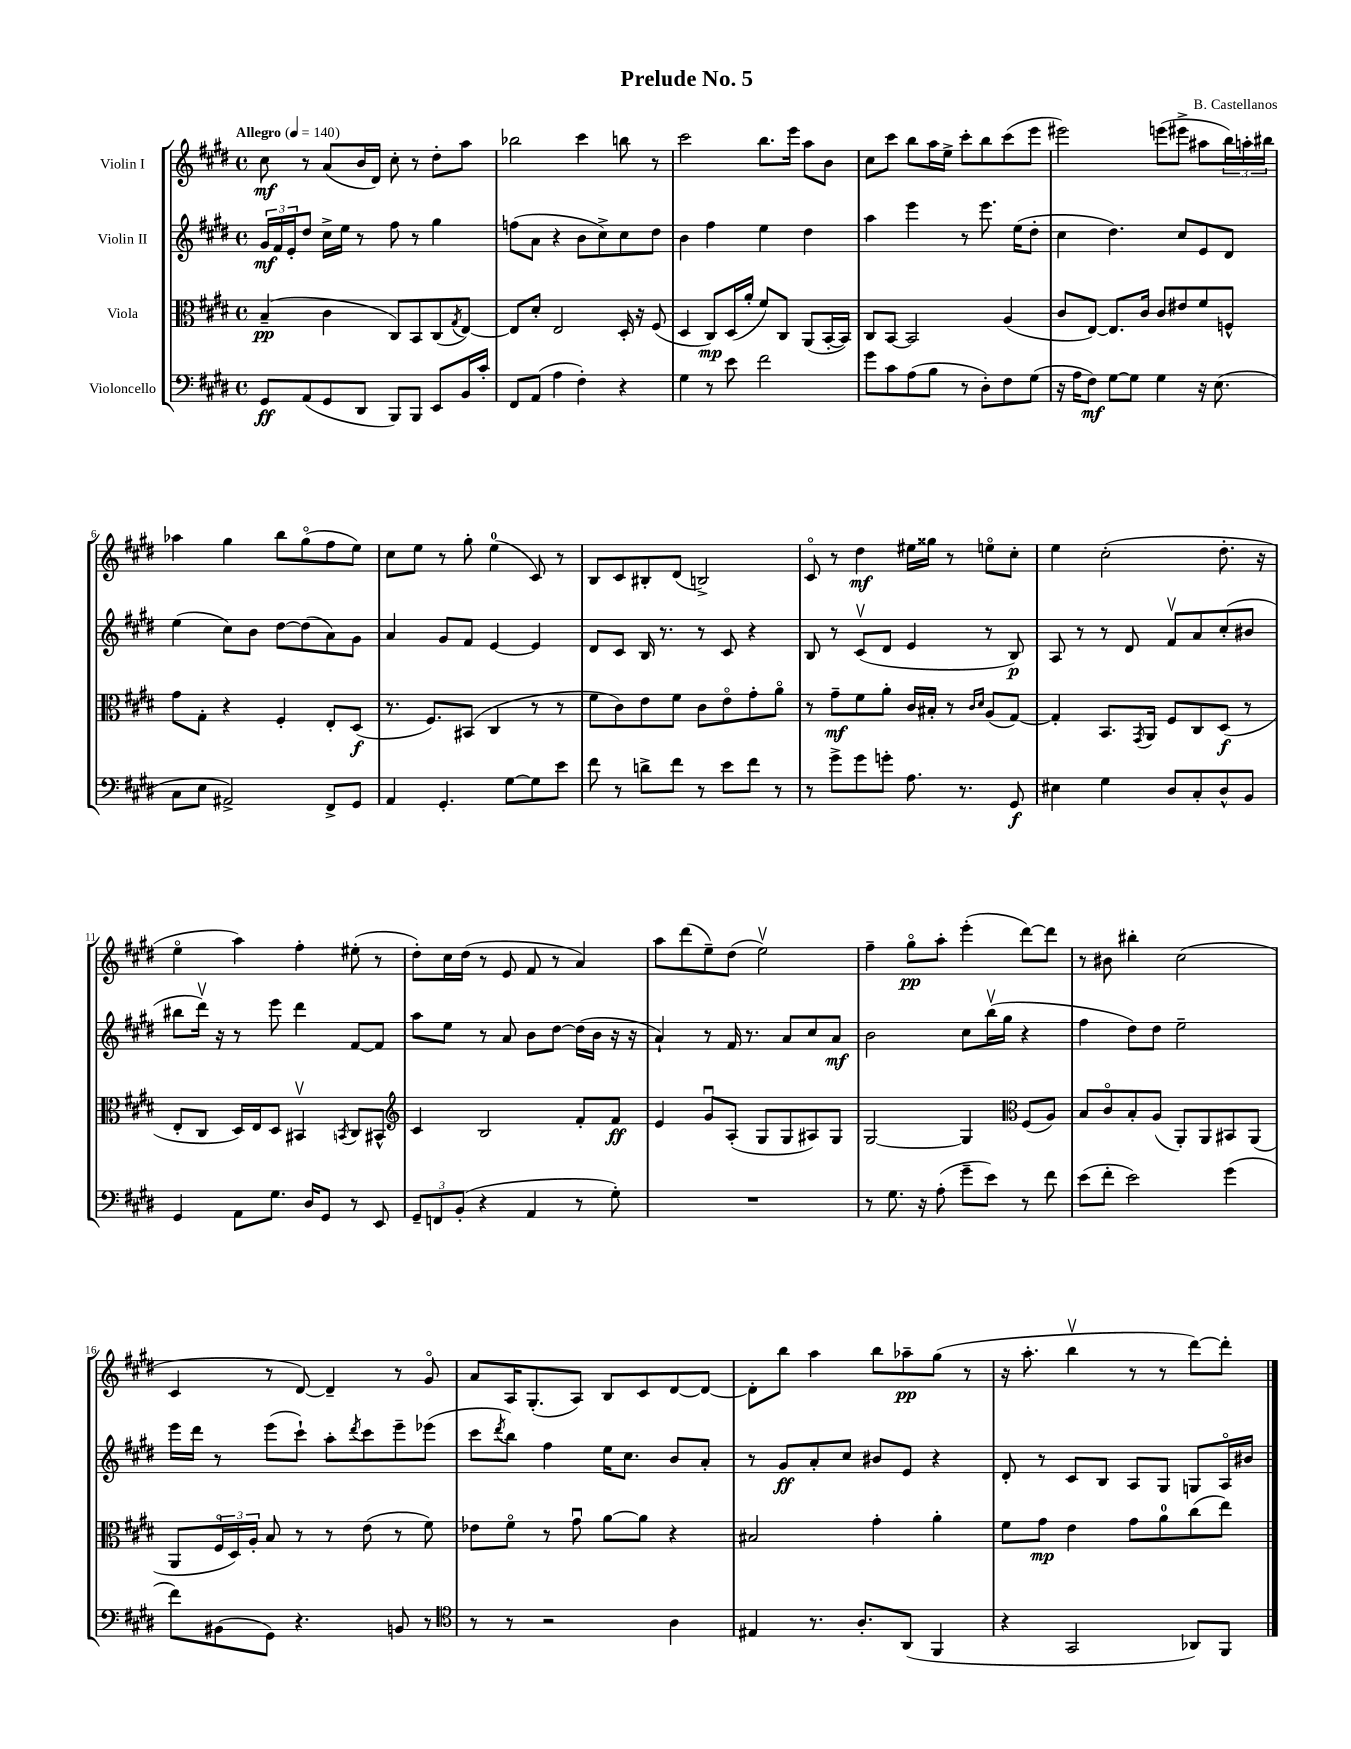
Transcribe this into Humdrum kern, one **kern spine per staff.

**kern	**kern	**kern	**kern
*staff4	*staff3	*staff2	*staff1
*clefF4	*clefC3	*clefG2	*clefG2
*k[f#c#g#d#]	*k[f#c#g#d#]	*k[f#c#g#d#]	*k[f#c#g#d#]
*M4/4	*M4/4	*M4/4	*M4/4
*met(c)	*met(c)	*met(c)	*met(c)
*MM140	*MM140	*MM140	*MM140
8GG#	(4B~	24g#	8cc#
.	.	24f#	.
.	.	24e'	.
(8AA	.	8dd#	8r
8GG#	4c#	16cc#^	(8a
.	.	16ee	.
8DD#	.	8r	16b
.	.	.	16d#)
8BBB)	8C#)	8ff#	8cc#'
8BBB	8BB	8r	8r
8EE	(8C#	4gg#	8dd#'
.	8qG#	.	.
16BB	[8E)	.	8aa
16c#'	.	.	.
=	=	=	=
8FF#	8E]	(8ff	2bb-
(8AA	8d#'	8a	.
4A	2E	4r	.
4F#')	.	8b	4ccc#
.	.	8cc#^)	.
4r	16D#'	8cc#	8bb
.	16r	.	.
.	(8F#	8dd#	8r
=	=	=	=
4G#	4D#	4b	2ccc#
8r	8C#)	4ff#	.
8e	(16D#	.	.
.	16a'	.	.
2f#	8f#)	4ee	8.bb
.	8C#	.	.
.	.	.	16eee
.	(8AA	4dd#	8aa
.	[16BB'	.	8b
.	16BB])	.	.
=	=	=	=
8g#	8C#	4aa	8cc#
8c#	[8BB	.	8ccc#
(8A	2BB]	4eee	8bb
8B	.	.	16aa
.	.	.	16ee^
8r	.	8r	8ccc#'
8D#')	.	8.eee	8bb
8F#	(4A	.	(8ccc#
.	.	(16ee	.
(8G#	.	8dd#'	8eee
=	=	=	=
16r	8c#	4cc#	2eee#)
16A	.	.	.
8F#)	[8E)	.	.
[8G#	8.E]	4.dd#)	.
8G#]	.	.	.
.	16c#	.	.
4G#	8c#	.	(8eee
.	8e#	8cc#	8eee#^
16r	8f#	8e	8aa#
(8.E	.	.	.
.	8F^^	8d#	24bb)
.	.	.	24aa'
.	.	.	24bb#
=	=	=	=
8C#	8g#	(4ee	4aa-
8E	8G#'	.	.
2AA#^)	4r	8cc#)	4gg#
.	.	8b	.
.	4F#'	[8dd#	8bb
.	.	(8dd#]	(8gg#o
8FF#^	8E'	8a)	8ff#
8GG#	(8D#	8g#	8ee)
=	=	=	=
4AA	8.r	4a	8cc#
.	.	.	8ee
.	8.F#)	.	.
4.GG#'	.	8g#	8r
.	(8BB#	8f#	8gg#'
.	4C#	[4e	(4ee
[8G#	.	.	.
8G#]	8r	4e]	8c#)
8e	8r	.	8r
=	=	=	=
8f#	8f#	8d#	8B
8r	8c#)	8c#	8c#
8d^	8e	16B	8B#'
.	.	8.r	.
8f#	8f#	.	(8d#
8r	8c#	8r	2B^)
8e	8eo	8c#	.
8f#	8g#'	4r	.
8r	8ao	.	.
=	=	=	=
8r	8r	8B	8c#o
8g#^	8g#~	8r	8r
8g#	8f#	(8c#v	4dd#
8g'	8a'	8d#	.
8.A	16c#	4e	16ee#
.	16B#'	.	16gg##
.	8r	.	8r
8.r	.	.	.
.	16qqc#	.	.
.	16qqd#	.	.
.	(8A	8r	8eeo
8GG#	[8G#)	8B)	8cc#'
=	=	=	=
4E#	4G#']	8A	4ee
.	.	8r	.
4G#	8.BB	8r	(2cc#'
.	.	8d#	.
.	8qGG#	.	.
.	16AA	.	.
8D#	8F#	8f#v	.
8C#'	8C#	8a	.
8D#^^	(8D#	(8cc#'	8.dd#'
8BB	8r	8b#	.
.	.	.	16r
=	=	=	=
4GG#	8E'	8bb#	4eeo
.	8C#	16ddd#v)	.
.	.	16r	.
8AA	16D#)	8r	4aa)
.	16E	.	.
8.G#	8D#	8eee	.
.	4BB#v	4ddd#	4ff#'
16D#	.	.	.
8GG#	.	.	.
.	8qBB	.	.
8r	8C#	[8f#	(8ee#'
8EE	8BB#^^	8f#]	8r
=	=	=	=
*	*clefG2	*	*
12GG#~	4c#	8aa	8dd#')
12FF	.	.	.
.	.	8ee	16cc#
(12BB'	.	.	.
.	.	.	(16dd#
4r	2B	8r	8r
.	.	8a	8e
4AA	.	8b	8f#
.	.	[8dd#	8r
8r	8f#'	(16dd#]	4a)
.	.	16b	.
8G#')	8f#	16r	.
.	.	16r	.
=	=	=	=
1r	4e	4a`)	8aa
.	.	.	(8ddd#
.	8g#u	8r	8ee~)
.	(8A'	16f#	(8dd#
.	.	8.r	.
.	8G#	.	2eev)
.	8G#	8a	.
.	8A#)	8cc#	.
.	8G#	8a	.
=	=	=	=
8r	[2G#	2b	4ff#~
8.G#	.	.	.
.	.	.	8gg#o
16r	.	.	.
(8A'	.	.	8aa'
8g#~	4G#]	8cc#	(4eee'
8e)	.	(16bbv	.
.	.	16gg#	.
*	*clefC3	*	*
8r	(8F#	4r	[8ddd#)
8f#	8A)	.	8ddd#]
=	=	=	=
(8e	8B	4ff#	8r
8f#'	8c#o	.	8b#
2e)	8B'	8dd#)	4bb#'
.	(8A	8dd#	.
.	8AA')	2ee~	(2cc#
.	8AA	.	.
(4g#	8BB#	.	.
.	(8AA	.	.
=	=	=	=
8f#)	8AA	16eee	4c#
.	.	16ddd#	.
(8BB#	24F#o	8r	.
.	24D#)	.	.
.	24A'	.	.
8GG#)	8B	(8eee	8r
4.r	8r	8ccc#`)	[8d#)
.	8r	8aa'	4d#~]
.	.	8qddd#	.
.	(8e	8ccc#	.
8BB	8r	8eee~	8r
8r	8f#)	(8eee-	8g#o
=	=	=	=
*clefC4	*	*	*
8r	8e-	8ccc#	8a
.	.	8qddd#	.
8r	8f#o	8bb)	16A
.	.	.	(8.G#'
2r	8r	4ff#	.
.	8g#u	.	8A)
.	[8a	16ee	8B
.	.	8.cc#	.
.	8a]	.	8c#
4A	4r	8b	[8d#
.	.	8a'	8d#_
=	=	=	=
4E#	2B#	8r	8d#']
.	.	8g#	8bb
8.r	.	8a'	4aa
.	.	8cc#	.
8.A'	.	.	.
.	4g#'	8b#	8bb
(8AA	.	8e	8aa-~
4FF#	4a'	4r	(8gg#
.	.	.	8r
=	=	=	=
4r	8f#	8d#'	16r
.	.	.	8.aa'
.	8g#	8r	.
2GG#	4e	8c#	4bbv
.	.	8B	.
.	8g#	8A	8r
.	8a	8G#	8r
8AA-)	(8cc#	8G	[8ddd#)
8FF#	8ee)	16Ao	8ddd#']
.	.	16b#	.
==	==	==	==
*-	*-	*-	*-
